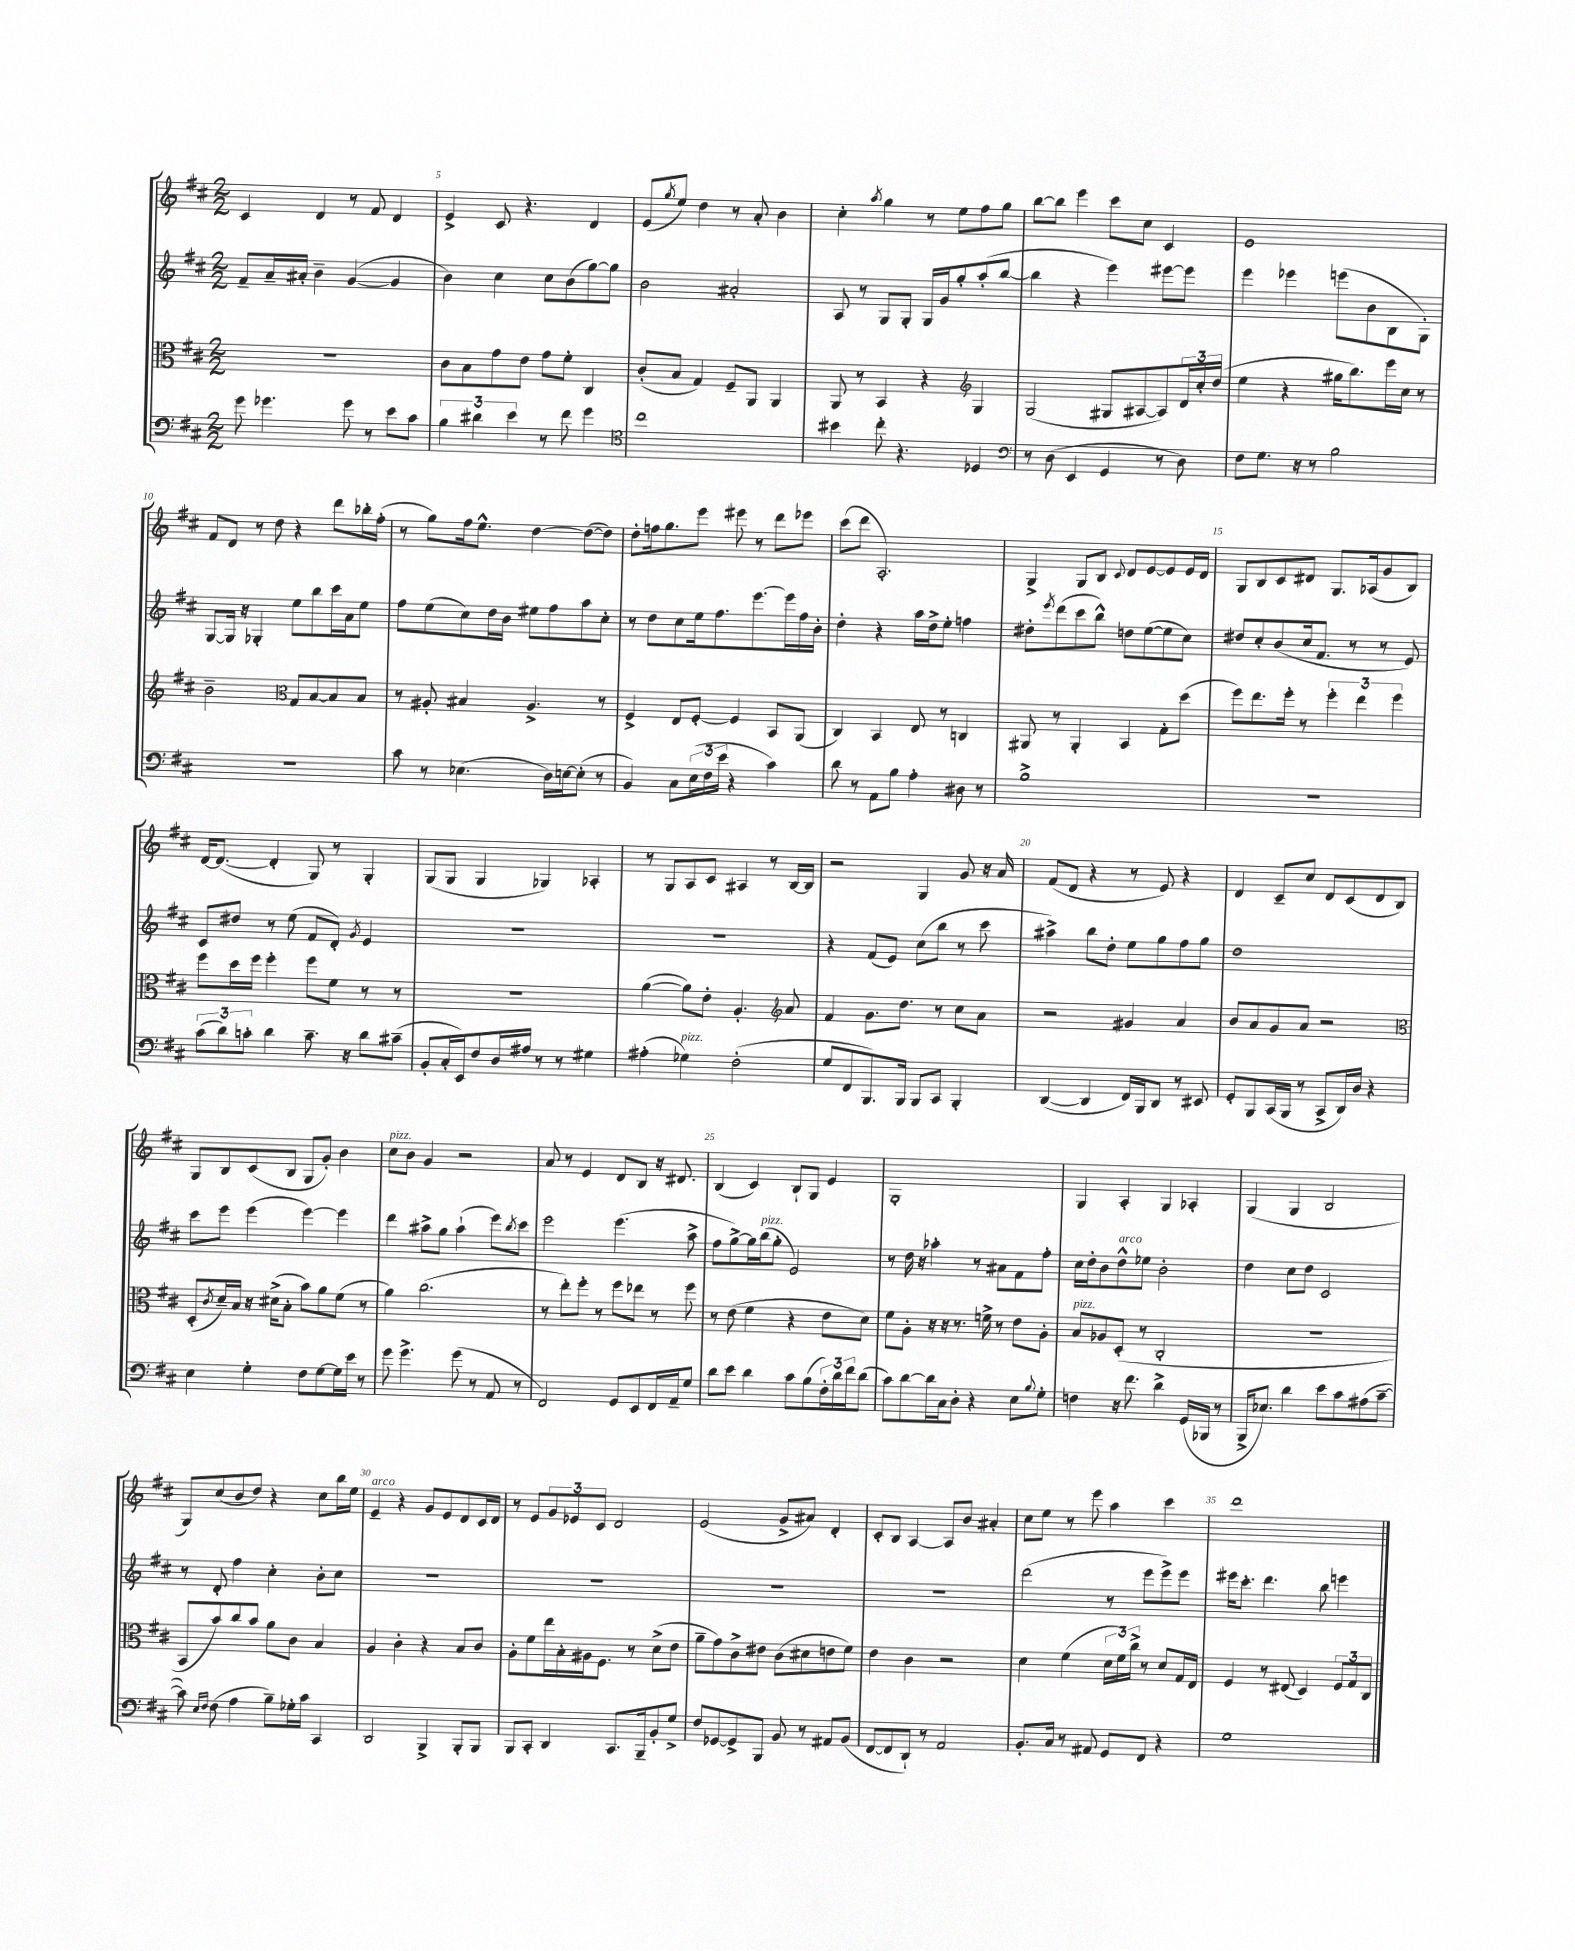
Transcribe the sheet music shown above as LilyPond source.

<<
\new StaffGroup <<
\new Staff = "s0" {
    \clef treble \key d \major \numericTimeSignature \time 2/2
    cis'4 d'4 r8 fis'8 d'4 |
    e'4-> cis'8 r4. d'4 |
    e'8( \acciaccatura { g''8 } e''8) d''4 r8 a'8-. b'4 |
    cis''4-. \acciaccatura { a''8 } g''4 r8 e''8 fis''8 g''8 |
    b''8~ b''8 e'''4 cis'''8 cis''8 cis'4 |
    e'1 |
    fis'8 d'8 r8 d''8 r4 d'''8 bes''16-. fis''16-.( |
    r8 g''8) fis''16 e''8.-^ d''4~ d''8~( d''8) |
    d''8-. f''16 g''8. e'''8 eis'''8 r8 d'''8 ees'''8 |
    cis'''8( d'''8 a2.-.) |
    g4-> g8 b8 \appoggiatura { cis'8 } d'8 e'8~ e'8 e'16 d'16 |
    g8 b8 cis'8 dis'8 g8. aes16( g'8 b8) |
    d'16~ d'8.~( d'4-. g8) r8 g4-. |
    g8( g8 g4 ges4) aes4-. |
    r8 g8 a8 cis'8 ais4 r8 b16~ b16 |
    r2 g4 g'8 r16 a'16 |
    fis'8( d'8 r4 r8 e'8) r4 |
    d'4 cis'8-- cis''8 d'8 cis'8( d'8 b8) |
    g8 b8 cis'8( b8 g8 g'8-.) b'4 |
    cis''8^\markup { \italic "pizz." } b'8 g'4 r2 |
    a'8 r8 e'4 d'8 b8 r16 dis'8. |
    b4( cis'4) b8-! g8 e'4 |
    g1-. |
    g4 a4-. g4 aes4-. |
    g4( g4 b2 |
    g8) cis''8( b'8 d''8) r4 cis''8 b''16 e''16 |
    e'4--^\markup { \italic "arco" } r4 g'8 e'8 d'8 cis'16 d'16 |
    r8 e'8 \tuplet 3/2 { g'8 ees'8 cis'8 } d'2 |
    e'2( g'8-> ais'8) d'4-. |
    cis'8-. b8 a4~ a8 b'8 ais'4-. |
    cis''8 e''8 r8 e'''8 a''4 cis'''4 |
    d'''1 \bar "|." |
}
\new Staff = "s1" {
    \clef treble \key d \major \numericTimeSignature \time 2/2
    fis'8-- a'16-- ais'16-. b'4-- g'4~( g'4 |
    b'4) cis''4 cis''8 b'8( g''8~) g''8 |
    b'2 ais'2-. |
    a8 r8 g8 g8-. g16 g'16 g''8-. a''8-.( b''8~ |
    b''4 r4 e'''4) eis'''8~ eis'''8 |
    e'''4 ees'''4 e'''8( b'8 b8 g8-.) |
    g8~ g16 r16 ges4-. e''8 b''8 cis'''16 a'16 e''8 |
    fis''8 e''8( cis''8) d''16 b'16 eis''8 fis''8 a''8 cis''8-. |
    r8 d''8 cis''8 e''16 fis''8. e'''8.~ e'''16 fis''16 b'16-. |
    d''4-. r4 a''16 d''16-> e''8-. f''4 |
    dis''8-. \acciaccatura { e'''8 } d'''8( cis'''8 b''8-^) d''8 e''8~( e''8 cis''8) |
    dis''8 cis''8-. b'8( cis''16 fis'8. r8 r8 e'8) |
    cis'8 dis''8 r8 e''8( fis'8 d'8-.) \acciaccatura { g'8 } e'4 |
    r1 |
    R1 |
    r4 fis'8( e'8) cis''8( b''8 r8 cis'''8 |
    ais''4->) b''8 d''8-. e''8 g''8 fis''8 g''8 |
    d''1 |
    cis'''8 e'''8 e'''4( e'''4~) e'''4 |
    d'''4 ais''8-> g''8 ais''4-!( e'''8) \acciaccatura { b''8 } cis'''8 |
    e'''2 e'''4.( a''8-> |
    fis''8 g''8~->) g''16 b''16^\markup { \italic "pizz." }( g''8-. e'2) |
    r8 d''16 r16 aes''4-. r8 ais'8 fis'8 fis''8-. |
    cis''16 d''16-. b'8 d''8-^^\markup { \italic "arco" } ees''8 b'2-. |
    d''4 cis''8 d''8 cis'2 |
    r8 d'8-. fis''4 cis''4-. b'8-. cis''8 |
    R1 |
    R1 |
    R1 |
    R1 |
    d'''2( r8 e'''8 e'''8->) e'''8 |
    eis'''16 cis'''8.-. d'''4. b''8 e'''4 \bar "|." |
}
\new Staff = "s2" {
    \clef alto \key d \major \numericTimeSignature \time 2/2
    r1 |
    cis'8 b8 g'8 e'8 g'8 fis'8-. cis4 |
    cis'8-.( b8 g4) fis8-- a,8 a,4 |
    a,8 r8 b,4 r4 \clef treble g4 |
    g2( gis8 ais8~ ais8) \tuplet 3/2 { d'16 cis''16-. d''16( } |
    e''4 r4 gis''16 b''8.) e'''16 cis''16 r8 |
    b'2-- \clef alto g8 b8~ b8 b8 |
    r8 ais8-. bis4 ais4.-> r8 |
    fis4-> e8 fis8~-. fis4 b,8 a,8( |
    cis4) b,4 e8 r8 c4 |
    ais,8 r8 ais,4-. b,4 g8-. d''8( |
    fis''8) e''8. fis''16-. r8 \tuplet 3/2 { fis''4-. e''4 fis''4 } |
    fis''8 d''16 fis''16 fis''4-. fis''8 fis'8 r8 r8 |
    R1 |
    a'4~( a'8) e'8-. a4.-. \clef treble a'8 |
    fis'4 g'8. d''8. r8 cis''8 a'8 |
    r2 gis'4 a'4 |
    b'8 a'8 g'8 a'8 r2 |
    \clef alto d8-.( \acciaccatura { cis'8 } d'16--) b16 r16 dis'16->( b8-. b'8) a'8 fis'8( r8 |
    a'4) cis''2.( |
    r8 e''8-.) fis''8-. r8 fis''8 ees''8 r8 fis''8 |
    r8 e'8( fis'4 r4 e'8 d'8) |
    fis'8 a8-. r16 r16 r8. f'16-> r8 e'8 a8-. |
    b8^\markup { \italic "pizz." } aes8 d8-.( r8 cis2-. |
    r1 |
    b,8 b'8) cis''8 b'8 a'8 cis'8 b4 |
    a4 cis'4-. r4 b8 cis'8 |
    a8-. fis'8 e''16 b16-. ais16 fis8. r8 d'8->( e'8 |
    a'8-- g'8) cis'8-> eis'8 cis'8( dis'8 e'8 fis'8) |
    e'4 cis'4 r2 |
    d'4 fis'4( \tuplet 3/2 { d'16 fis'16) cis''16-> } r8 d'8 g16 e16 |
    fis4 r8 eis8( d4) \tuplet 3/2 { fis8 g8 cis8 } \bar "|." |
}
\new Staff = "s3" {
    \clef bass \key d \major \numericTimeSignature \time 2/2
    g'8 ges'4. ges'8 r8 e'8 cis'8 |
    \tuplet 3/2 { b4 dis'4 e'4 } r8 fis'8 g'4 |
    \clef tenor cis''1 |
    bis'4 cis''8-. r4. des4 |
    \clef bass r8 d8( e,4 g,4 r8 d8) |
    fis8 g8. r16 r8 b2 |
    R1 |
    cis'8 r8 ees4.( d16) e16~ e8-.( r8 |
    b,4) cis8 \tuplet 3/2 { e16( fis16 e'16 } r4 cis'4) |
    d'8 r8 a,8 b8 a4-. dis8 r8 |
    b1-> |
    R1 |
    \tuplet 3/2 { cis'8( d'8) c'8-. } d'4 c'8.-- r16 d'8 cis'8--( |
    b,8-. cis16-. e,16) fis8 d16 ais16 r8 r8 gis4 |
    ais4-.( ges4^\markup { \italic "pizz." }) fis2-.( |
    g8 fis,8 b,,8.) b,,16 b,,8 cis,8 b,,4-. |
    d,4~( d,4 fis,16) b,,16 d,8 r8 eis,8 |
    g,8-. b,,8 cis,16( b,,16 r8 cis,8-> d,16) d16 r4 |
    e4 g4-. fis8 g8~ g16 e'16 r8 |
    g'8 g'4.-> g'8( r8 a,8 r8 |
    fis,2) g,8 e,8 fis,16 a,16-- g8 |
    d'8 e'8 d'4 cis'8 b8( \tuplet 3/2 { fis16-.) d'16 fis'16 } d'8( |
    cis'8) d'8~ d'16 cis16 d8-. r4 e8 \appoggiatura { b8 } g8-. |
    f4 r16 fis'8. d'4-> g,16( bes,,16 r8 |
    b,,16-> ees8.) d'4 e'8 cis'8 ais8( cis'8~-- |
    cis'8) \grace { e16 fis16 } fis8( a4 b8--) ges16-. cis'16 cis,4 |
    d,2 b,,4-> b,,8-. b,,8 |
    b,,8 cis,8-. d,4 cis,8. b,,16-- b,8-. g8-> |
    fis8 ges,8~ ges,8-> b,,8 b,8 r8 ais,8 b,8( |
    fis,8~ fis,8 d,8-!) r8 a,2 |
    b,8.-. cis16 r8 ais,8 g,8 fis,8 r4 |
    g1 \bar "|." |
}
>>
>>
\layout { \context { \Score currentBarNumber = #4 \override BarNumber.break-visibility = ##(#f #t #t) barNumberVisibility = #(every-nth-bar-number-visible 5) } }
